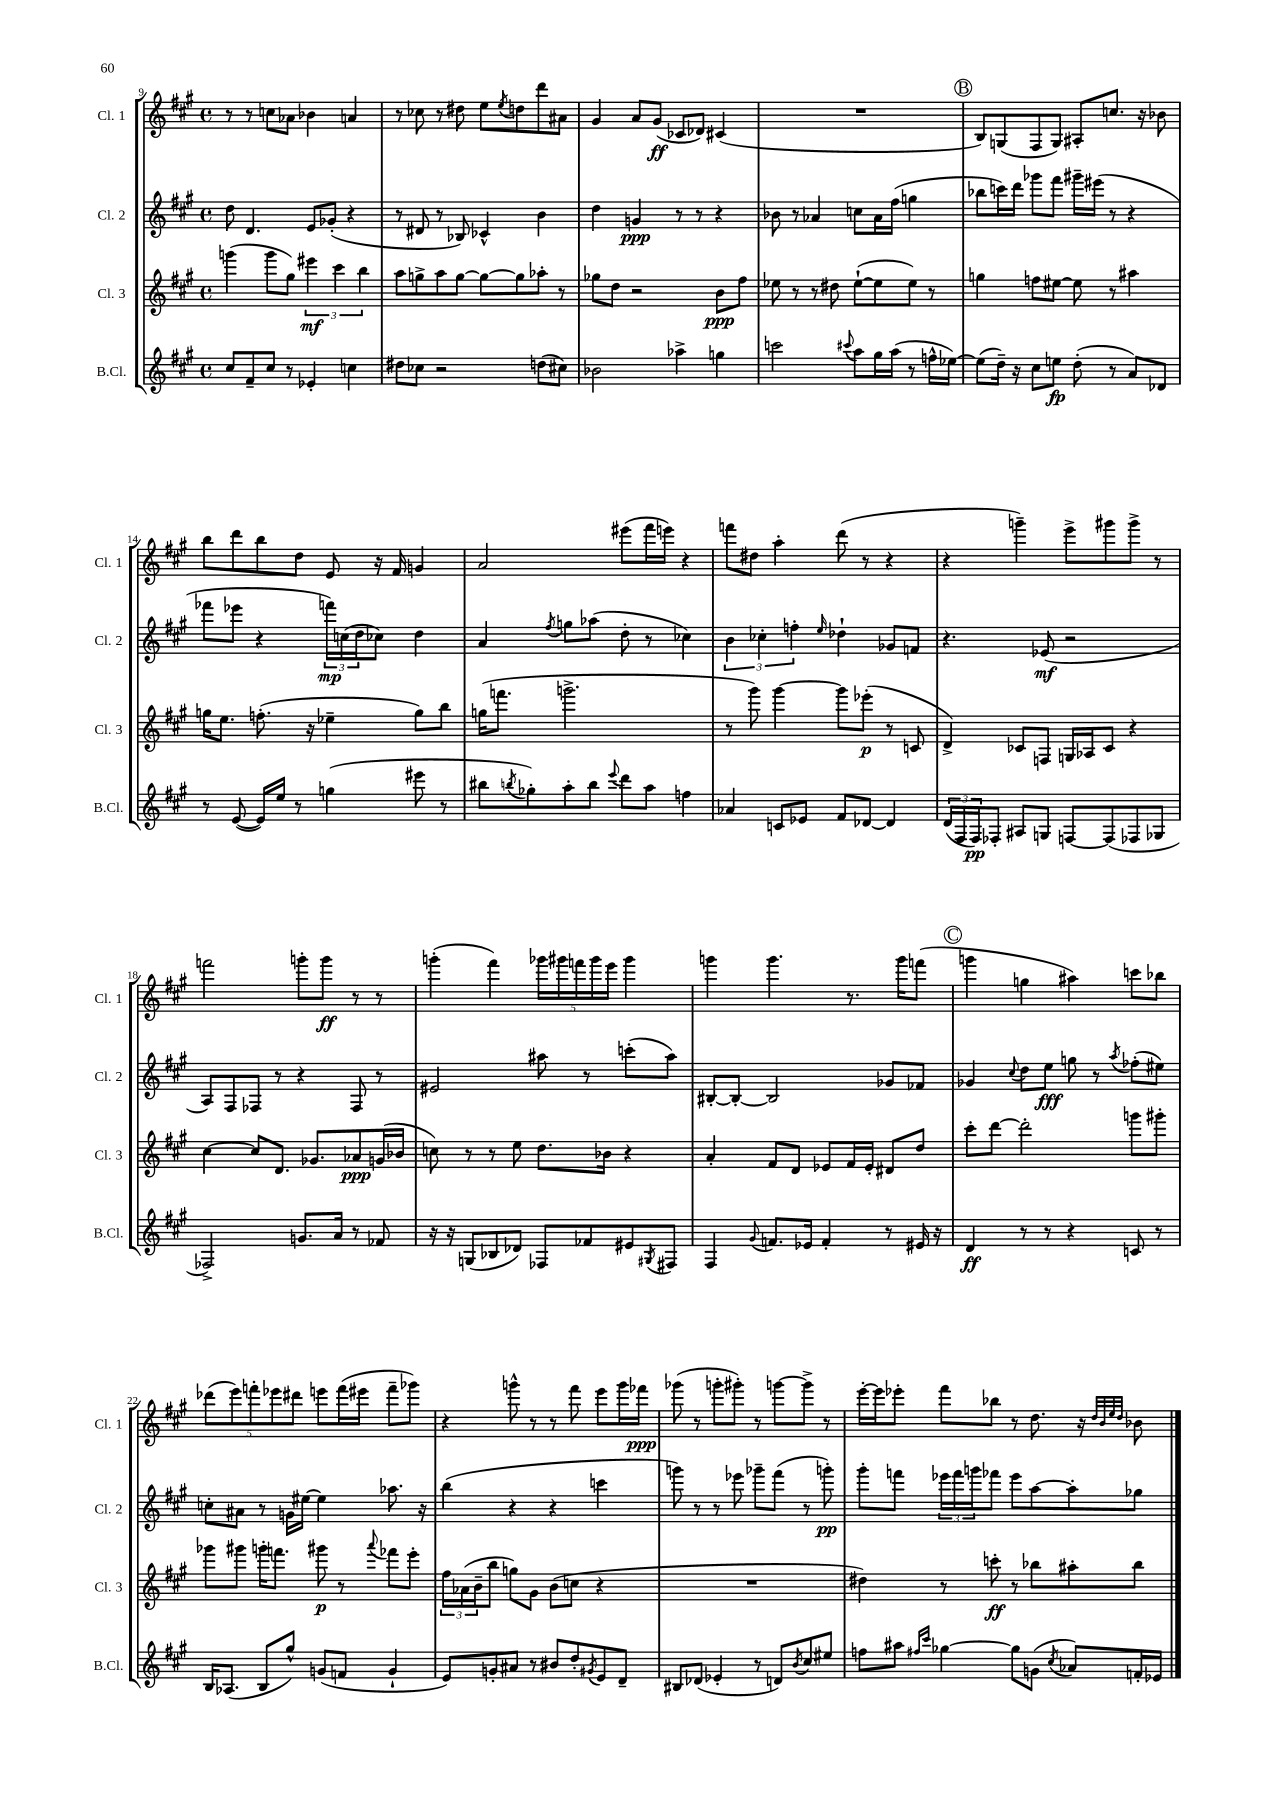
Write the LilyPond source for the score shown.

<<
\new StaffGroup <<
\new Staff = "s0" \with { instrumentName = "Cl. 1" shortInstrumentName = "Cl. 1" } {
    \clef treble \key a \major \defaultTimeSignature \time 4/4
    r8 r8 c''8 aes'8 bes'4 a'4 |
    r8 ces''8 r8 dis''8 e''8 \acciaccatura { e''8 } d''8 d'''8 ais'8 |
    gis'4 a'8 gis'8\ff( ces'8 des'8) cis'4( |
    R1 |
    \mark \markup { \circle "B" } b8) g8( fis8 g8) ais8-. c''8. r16 bes'8 |
    b''8 d'''8 b''8 d''8 e'8 r16 fis'16 g'4 |
    a'2 eis'''8( fis'''16 e'''16) r4 |
    f'''8 dis''8 a''4-. d'''8( r8 r4 |
    r4 g'''4--) e'''8-> gis'''8 gis'''8-> r8 |
    f'''2 g'''8-. g'''8\ff r8 r8 |
    g'''4-.( fis'''4) \tuplet 5/4 { ges'''16 gis'''16 f'''16 gis'''16 e'''16 } gis'''4 |
    g'''4 g'''4. r8. g'''16 f'''8( |
    \mark \markup { \circle "C" } g'''4 g''4 ais''4) c'''8 bes''8 |
    \tuplet 5/4 { des'''8( e'''8) f'''8-. ees'''8 dis'''8 } e'''8 f'''16( eis'''16 f'''8-- ges'''8) |
    r4 g'''8-^ r8 r8 fis'''8 e'''8 g'''16 fes'''16\ppp |
    ges'''8( r8 g'''8-. gis'''8-.) r8 g'''8~ g'''8-> r8 |
    e'''16~-. e'''16 ees'''8-. fis'''8 bes''8 r8 d''8. r16 \grace { d''32 b'32 e''32 d''32 } bes'8 \bar "|." |
}
\new Staff = "s1" \with { instrumentName = "Cl. 2" shortInstrumentName = "Cl. 2" } {
    \clef treble \key a \major \defaultTimeSignature \time 4/4
    d''8 d'4. e'8 ges'8-.( r4 |
    r8 dis'8 r8 bes8) ces'4-^ b'4 |
    d''4 g'4\ppp r8 r8 r4 |
    bes'8 r8 aes'4 c''8 aes'16 fis''16( g''4 |
    \mark \markup { \circle "B" } bes''8 c'''16) d'''16 ges'''8 fis'''8 gis'''16-- eis'''16( r8 r4 |
    fes'''8 ees'''8 r4 \tuplet 3/2 { f'''16\mp) c''16( d''16 } ces''8) d''4 |
    a'4 \acciaccatura { fis''8 } g''8 aes''8( d''8-. r8 ces''4) |
    \tuplet 3/2 { b'4 ces''4-. f''4-. } \grace { e''16 } des''4-! ges'8 f'8 |
    r4. ees'8\mf( r2 |
    a8) fis8 fes8 r8 r4 fes8 r8 |
    eis'2 ais''8 r8 c'''8-.( ais''8) |
    bis8~-. bis8~-. bis2 ges'8 fes'8 |
    \mark \markup { \circle "C" } ges'4 \appoggiatura { cis''8 } d''8 e''8\fff g''8 r8 \acciaccatura { a''8 } fes''8-.( eis''8) |
    c''8-. ais'8 r8 g'16 eis''16~ eis''4 aes''8. r16 |
    b''4( r4 r4 c'''4 |
    g'''8) r8 r8 ees'''8 ges'''8-- fis'''8( r8 g'''8-.\pp) |
    gis'''8-. f'''8 \tuplet 3/2 { ees'''16 f'''16 g'''16 } fes'''8 ees'''8 a''8~ a''8-. ges''8 \bar "|." |
}
\new Staff = "s2" \with { instrumentName = "Cl. 3" shortInstrumentName = "Cl. 3" } {
    \clef treble \key a \major \defaultTimeSignature \time 4/4
    g'''4( g'''8 gis''8) \tuplet 3/2 { eis'''4\mf cis'''4 b''4 } |
    a''8 g''8-> a''8 g''8~ g''8~ g''8 aes''8-. r8 |
    ges''8 d''8 r2 b'8\ppp fis''8 |
    ees''8 r8 r8 dis''8 ees''8~-!( ees''8 ees''8) r8 |
    \mark \markup { \circle "B" } g''4 f''8 eis''8~ eis''8 r8 ais''4 |
    g''16 e''8. f''8.-.( r16 ees''4-- g''8) b''8 |
    g''16( f'''8. g'''2.-> |
    r8 gis'''8) gis'''4~ gis'''8 ees'''8-.\p( r8 c'8 |
    d'4->) ces'8 f8 g16 aes16 ces'8 r4 |
    cis''4~ cis''8 d'8. ges'8. aes'8\ppp g'16( bes'16 |
    c''8) r8 r8 e''8 d''8. bes'16 r4 |
    a'4-. fis'8 d'8 ees'8 fis'16 ees'16-. dis'8 d''8 |
    \mark \markup { \circle "C" } cis'''8-. d'''8~ d'''2-. g'''8 gis'''8-. |
    ges'''8 gis'''8 g'''16-. f'''8. gis'''8\p r8 \appoggiatura { a'''8 } fes'''8 e'''8-. |
    \tuplet 3/2 { fis''16 aes'16( b'16-- } b''8 g''8) gis'8 b'8( c''8 r4 |
    R1 |
    dis''4) r8 c'''8-.\ff r8 bes''8 ais''8-. bes''8 \bar "|." |
}
\new Staff = "s3" \with { instrumentName = "B.Cl." shortInstrumentName = "B.Cl." } {
    \clef treble \key a \major \defaultTimeSignature \time 4/4
    cis''8 fis'8-- cis''8 r8 ees'4-. c''4 |
    dis''8 ces''8 r2 d''8( cis''8) |
    bes'2 aes''4-> g''4 |
    c'''2 \appoggiatura { cis'''8 } a''8 gis''16 a''16( r8 f''16-^ ees''16~) |
    \mark \markup { \circle "B" } ees''8( d''16--) r16 cis''8 e''8\fp d''8-.( r8 a'8) des'8 |
    r8 e'8~( e'16) e''16 r8 g''4( eis'''8 r8 |
    bis''8 \acciaccatura { b''8 } ges''8-.) a''8-. b''8 \appoggiatura { e'''8 } d'''8 a''8 f''4 |
    aes'4 c'8 ees'8 fis'8 des'8~ des'4 |
    \tuplet 3/2 { d'16( fis16 fis16\pp) } fes8-. ais8 g8 f8~ f8( fes8 ges8 |
    fes2->) g'8. a'16 r8 fes'8 |
    r16 r16 g8( bes8 des'8) fes8 fes'8 eis'8 \acciaccatura { gis8 } fis8 |
    fis4 \appoggiatura { gis'8 } f'8. ees'16 f'4-. r8 eis'16 r16 |
    \mark \markup { \circle "C" } d'4\ff r8 r8 r4 c'8 r8 |
    b16 aes8.( b8 gis''8-^) g'8( f'8 g'4-! |
    e'8) g'8-. ais'8 r8 bis'8 d''8-. \acciaccatura { gis'8 } e'8 d'8-- |
    bis8 des'8( ees'4-. r8 d'8) \acciaccatura { b'8 } cis''8 eis''8 |
    f''8 ais''8 \grace { fis''16 cis'''16 } ges''4~ ges''8 g'8( \acciaccatura { cis''8 } aes'8) f'16-. ees'16 \bar "|." |
}
>>
>>
\layout { \context { \Score currentBarNumber = #9 } }
